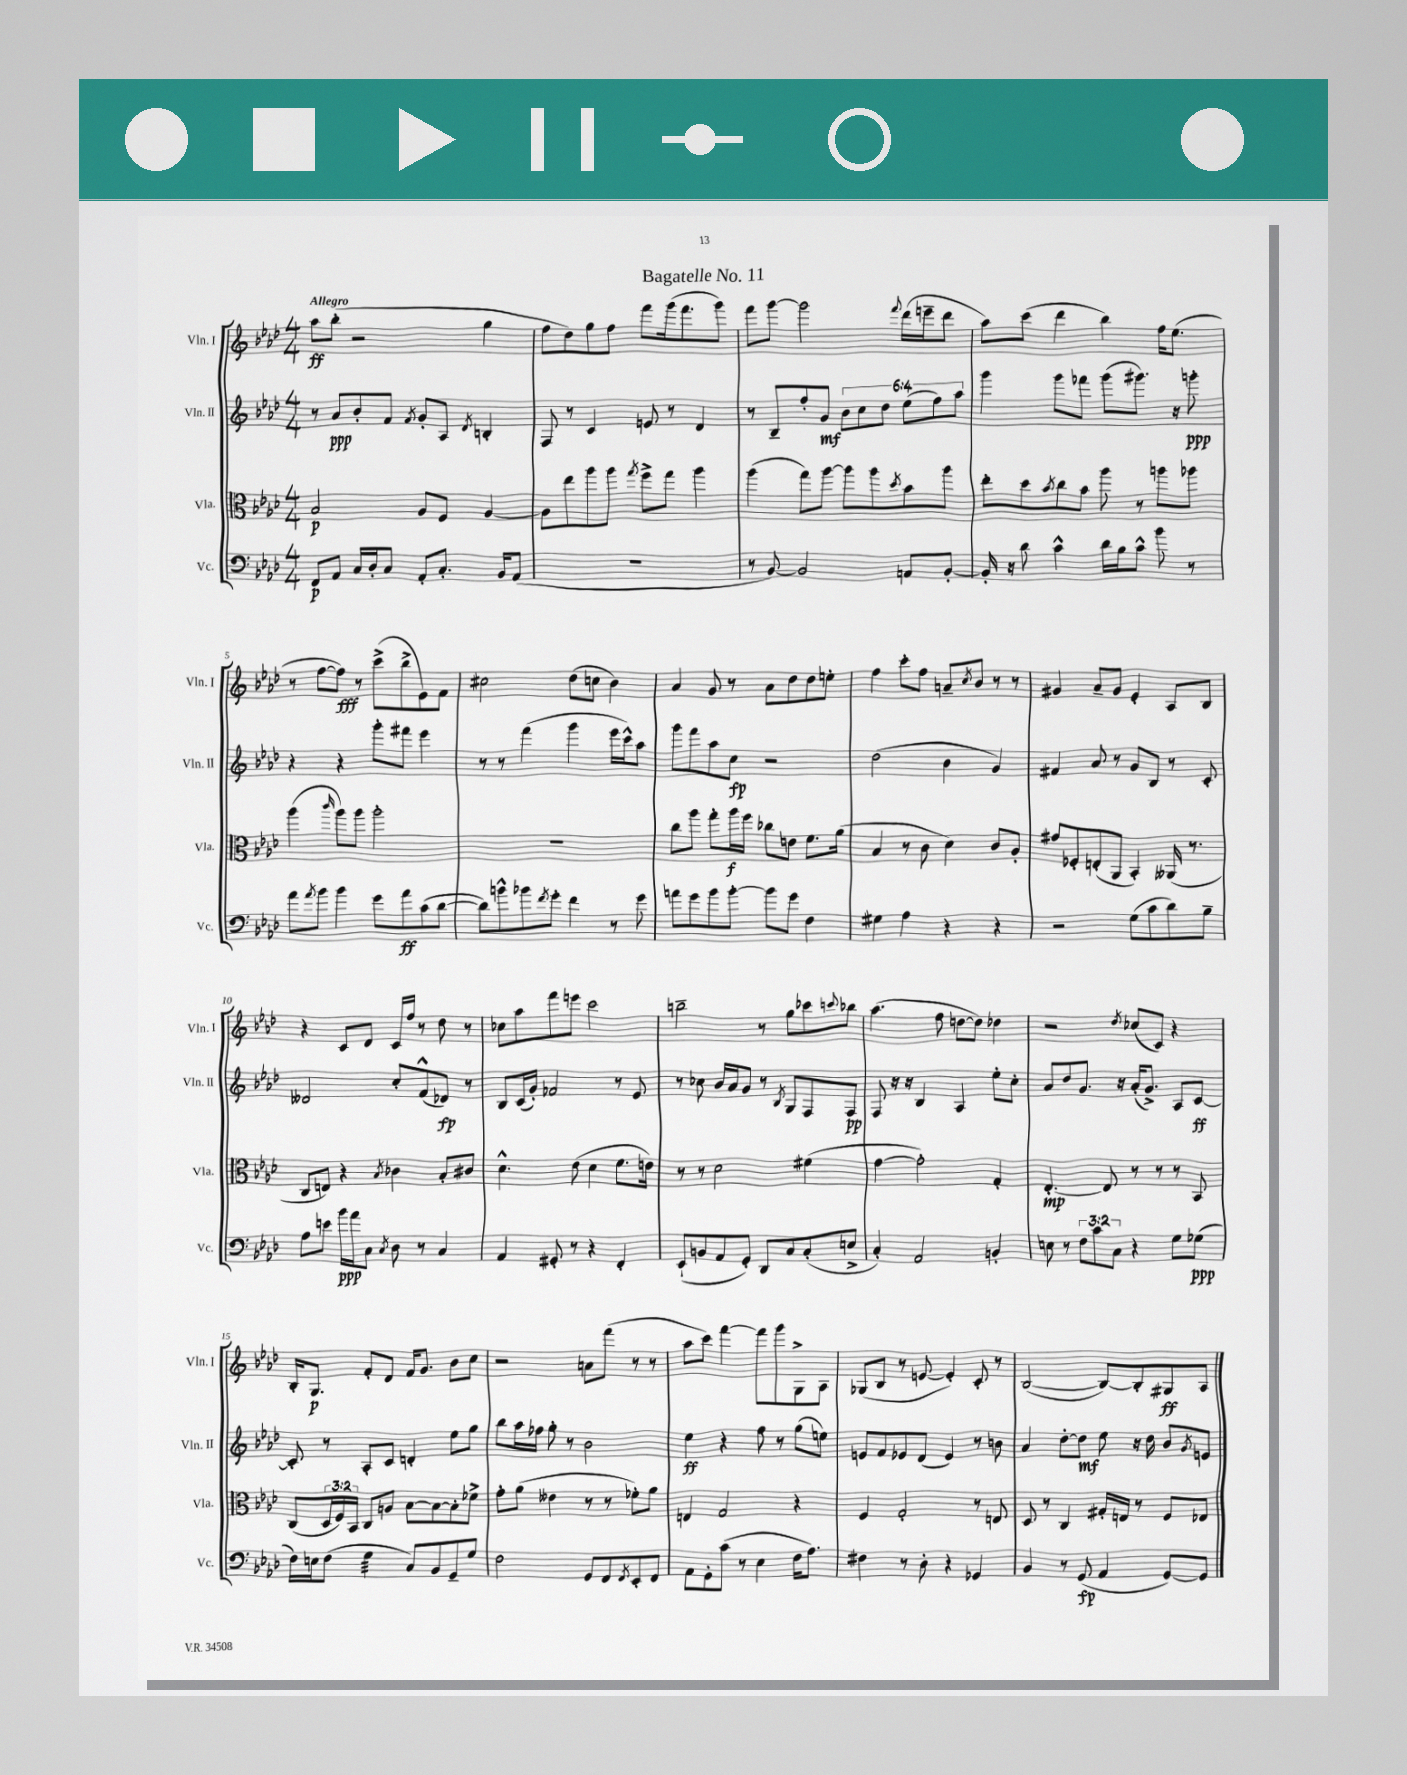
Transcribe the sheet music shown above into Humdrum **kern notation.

**kern	**dynam	**kern	**dynam	**kern	**dynam	**kern	**dynam
*part4	*part4	*part3	*part3	*part2	*part2	*part1	*part1
*staff4	*staff4	*staff3	*staff3	*staff2	*staff2	*staff1	*staff1
*I"Vc.	*	*I"Vla.	*	*I"Vln. II	*	*I"Vln. I	*
*I'Vc.	*	*I'Vla.	*	*I'Vln. II	*	*I'Vln. I	*
*clefF4	*	*clefC3	*	*clefG2	*	*clefG2	*
*k[b-e-a-d-]	*	*k[b-e-a-d-]	*	*k[b-e-a-d-]	*	*k[b-e-a-d-]	*
*M4/4	*	*M4/4	*	*M4/4	*	*M4/4	*
=1	=1	=1	=1	=1	=1	=1	=1
!	!	!	!	!	!	!LO:TX:a:B:t=Allegro	!
8FF/L	p	2B-/	p	8r	.	8aa-\L	ff
8AA-/J	.	.	.	8a-/L	ppp	(8bb-'\J	.
16C/LL	.	.	.	8b-'/	.	2r	.
16D-'/J	.	.	.	.	.	.	.
8C/J	.	.	.	8f/J	.	.	.
.	.	.	.	8qf/	.	.	.
8AA-'/L	.	8A-/L	.	8g'/L	.	.	.
8.C'/J	.	8F/J	.	8A-/J	.	.	.
.	.	.	.	8qd-/	.	.	.
.	.	[4A-/	.	4Bn'/	.	4gg\	.
16BB-/KL	.	.	.	.	.	.	.
(8AA-/J	.	.	.	.	.	.	.
=2	=2	=2	=2	=2	=2	=2	=2
1r	.	8A-\L]	.	8F/	.	8ff\L	.
.	.	8ee-\	.	8r	.	8dd-\)	.
.	.	8aa-\	.	4c/	.	8gg\	.
.	.	8aa-\J	.	.	.	8ff\J	.
.	.	8qgg/	.	.	.	.	.
.	.	8ff^\L	.	8en/	.	8fff\L	.
.	.	8gg\J	.	8r	.	(16ggg\k	.
.	.	.	.	.	.	8.fff\	.
.	.	4aa-\	.	4d-/	.	.	.
.	.	.	.	.	.	8ggg\J)	.
=3	=3	=3	=3	=3	=3	=3	=3
8r	.	(4aa-\	.	8r	.	8fff\L	.
[8BB-/)	.	.	.	8B-~/L	.	[8ggg\J	.
2BB-/]	.	8gg\L)	.	8ff'/	.	2ggg\]	.
.	.	[8aa-\J	.	8g/J	mf	.	.
.	.	8aa-\L]	.	12b-\L	.	.	.
.	.	.	.	12cc\	.	.	.
.	.	8aa-\	.	.	.	.	.
.	.	.	.	12dd-\J	.	.	.
.	.	8qdd-/	.	.	.	8qqfff/	.
8AAn/L	.	8b-\	.	(12ee-\L	.	(16ddd-\LL	.
.	.	.	.	.	.	16eeen~\J	.
.	.	.	.	12ff\)	.	.	.
[8BB-'/J	.	8aa-\J	.	.	.	8ddd-\J	.
.	.	.	.	12aa-\J	.	.	.
=4	=4	=4	=4	=4	=4	=4	=4
16BB-'/]	.	8ee-'\L	.	4ggg\	.	8aa-\L)	.
16r	.	.	.	.	.	.	.
8d-\	.	8dd-\	.	.	.	(8ccc\J	.
.	.	8qb-/	.	.	.	.	.
4c^^\	.	8cc\	.	8ggg\L	.	4ddd-\	.
.	.	8b-\J	.	8fff-X\J	.	.	.
16d-\LL	.	8aa-\	.	(8ggg\L	.	4bb-\)	.
16B-\J	.	.	.	.	.	.	.
8c^^\J	.	8r	.	8.ggg#X\J)	.	.	.
8b-\	.	8aan\L	.	.	.	16ff\KL	.
.	.	.	.	16r	.	(8.ee-\J	.
8r	.	8aa-X\J	.	8gggn'\	ppp	.	.
!!LO:LB:g=z
=5	=5	=5	=5	=5	=5	=5	=5
8a-\L	.	(4aa-\	.	4r	.	8r	.
8qa-/	.	.	.	.	.	.	.
8b-\J	.	.	.	.	.	[8ff\L	.
.	.	16qqccc/	.	.	.	.	.
4b-\	.	8aa-\L)	.	4r	.	8ff\J])	fff
.	.	8aa-\J	.	.	.	8r	.
8g\L	.	2aa-'\	.	8ggg'\L	.	(8ccc^\L	.
8a-\	ff	.	.	8fff#X\J	.	8bb-^\	.
(8c\	.	.	.	4eee-\	.	8e-\)	.
[8d-\J	.	.	.	.	.	8f\J	.
=6	=6	=6	=6	=6	=6	=6	=6
8d-\L])	.	1r	.	8r	.	2cc#X\	.
8bn^^\	.	.	.	8r	.	.	.
8b-X\	.	.	.	(4fff\	.	.	.
8qf/	.	.	.	.	.	.	.
8g'\J	.	.	.	.	.	.	.
4f\	.	.	.	4ggg\	.	(8dd-\L	.
.	.	.	.	.	.	8ccn\J	.
8r	.	.	.	16eee-\LL	.	4b-\)	.
.	.	.	.	16ccc^^\J)	.	.	.
8g\	.	.	.	8aa-\J	.	.	.
=7	=7	=7	=7	=7	=7	=7	=7
8an\L	.	8cc\L	.	8ggg\L	.	4a-/	.
8g\	.	8aa-\J	.	8fff\	.	.	.
8b-\	.	8gg'\L	.	8aa-\	.	8g/	.
[8b-'\J	.	16aa-\L	f	8cc\J	fp	8r	.
.	.	16ff\JJ	.	.	.	.	.
8b-\L]	.	8cc-X\L	.	2r	.	8a-\L	.
8g\J	.	8en\J	.	.	.	8dd-\	.
4F\	.	8.f\L	.	.	.	8dd-\	.
.	.	.	.	.	.	8een'\J	.
.	.	(16a-\Jk	.	.	.	.	.
=8	=8	=8	=8	=8	=8	=8	=8
4G#X\	.	4B-/	.	(2dd-\	.	4ff\	.
4A-\	.	8r	.	.	.	8ccc'\L	.
.	.	8c\	.	.	.	8ff\J	.
4r	.	4d-\)	.	4b-\	.	8an~/L	.
.	.	.	.	.	.	8qcc/	.
.	.	.	.	.	.	8b-/J	.
4r	.	8c/L	.	4g/)	.	8r	.
.	.	8A-'/J	.	.	.	8r	.
=9	=9	=9	=9	=9	=9	=9	=9
2r	.	8g#X/L	.	4f#X/	.	4g#X/	.
.	.	8F-X'/	.	.	.	.	.
.	.	(8En'/	.	8a-/	.	8a-~/L	.
.	.	8AA-/J	.	8r	.	8g#/J	.
(8G\L	.	4BB-'/)	.	8g/L	.	4e-'/	.
8c\	.	.	.	8B-/J	.	.	.
8d-\)	.	(16AA--X/	.	8r	.	8A-/L	.
.	.	8.r	.	.	.	.	.
8B-~\J	.	.	.	8c'/	.	8B-/J	.
!!LO:LB:g=z
=10	=10	=10	=10	=10	=10	=10	=10
8A-\L	.	8C/L	.	2d--X/	.	4r	.
8en\J	.	8En/J)	.	.	.	.	.
16b-\LL	ppp	4r	.	.	.	8c/L	.
16a-\J	.	.	.	.	.	.	.
8C\J	.	.	.	.	.	8d-/J	.
8qC/	.	8qB-/	.	.	.	.	.
8D-\	.	4c-X\	.	8cc'/L	.	16c/LL	.
.	.	.	.	.	.	16ff/JJ	.
8r	.	.	.	(8f^^/	.	8r	.
4C/	.	8B-'/L	.	8d-X/J)	fp	8dd-\	.
.	.	8c#X/J	.	8r	.	8r	.
=11	=11	=11	=11	=11	=11	=11	=11
4AA-/	.	4.d-^^\	.	8B-/L	.	8cc-X\L	.
.	.	.	.	(16c/L	.	8aa-\	.
.	.	.	.	16g'/JJ)	.	.	.
8GG#X'/	.	.	.	2f-X/	.	8fff\	.
8r	.	(8e-\	.	.	.	8eeen\J	.
4r	.	4d-\	.	.	.	2ccc\	.
4FF'/	.	8.f\L	.	8r	.	.	.
.	.	.	.	8e-/	.	.	.
.	.	16en\Jk)	.	.	.	.	.
=12	=12	=12	=12	=12	=12	=12	=12
(8EE-`/L	.	8r	.	8r	.	2bbn~\	.
8BBn/	.	8r	.	8cc-X\	.	.	.
8AA-/	.	2d-\	.	16b-/LL	.	.	.
.	.	.	.	16a-/J	.	.	.
8GG'/J)	.	.	.	8g/J	.	.	.
8DD-/L	.	.	.	8r	.	8r	.
.	.	.	.	8qB-/	.	.	.
8C/	.	.	.	8G/L	.	8gg\L	.
(8C'/	.	(4f#X\	.	8F/	.	8ccc-X\	.
.	.	.	.	.	.	8qqcccn/	.
8En^/J	.	.	.	8F/J	pp	8bb-X\J	.
=13	=13	=13	=13	=13	=13	=13	=13
4C'/)	.	[4g\	.	8F/	.	(4.aa-\	.
.	.	.	.	16r	.	.	.
.	.	.	.	16r	.	.	.
2AA-/	.	2g'\])	.	4B-/	.	.	.
.	.	.	.	.	.	8ff\	.
.	.	.	.	4A-/	.	[8ddn\L	.
.	.	.	.	.	.	8dd\J])	.
4BBn'/	.	4G'/	.	8ee-'\L	.	4dd-X\	.
.	.	.	.	8cc'\J	.	.	.
=14	=14	=14	=14	=14	=14	=14	=14
8En\	.	[4.E-'/	mp	8a-/L	.	2r	.
8r	.	.	.	8dd-/	.	.	.
12F\L	.	.	.	8.g/J	.	.	.
12c\	.	.	.	.	.	.	.
.	.	8E-/]	.	.	.	.	.
12C\J	.	.	.	.	.	.	.
.	.	.	.	16r	.	.	.
.	.	.	.	.	.	8qdd-/	.
4r	.	8r	.	(16a-'/KL	.	(8cc-X/L	.
.	.	.	.	8.g^/J)	.	.	.
.	.	8r	.	.	.	8c/J)	.
8G\L	.	8r	.	8A-/L	.	4r	.
(8G-X\J	ppp	8BB-/	.	[8c/J	ff	.	.
!!LO:LB:g=z
=15	=15	=15	=15	=15	=15	=15	=15
16F\LL)	.	(8C/L	.	8c'/]	.	16B-'/KL	.
16En\J	.	.	.	.	.	8.G/J	p
(8F\J	.	24D-/L	.	8r	.	.	.
.	.	24F/)	.	.	.	.	.
.	.	24BB-/JJ	.	.	.	.	.
*tremolo	*	*	*	*	*	*	*
32G\LLL	.	8C/L	.	8A-'/L	.	8f'/L	.
32G\	.	.	.	.	.	.	.
32G\	.	.	.	.	.	.	.
32G\	.	.	.	.	.	.	.
32G\	.	8An/J	.	8c/J	.	8d-/J	.
32G\	.	.	.	.	.	.	.
32G\	.	.	.	.	.	.	.
32G\JJJ	.	.	.	.	.	.	.
*Xtremolo	*	*	*	*	*	*	*
8C/L)	.	[8B-\L	.	4dn'/	.	16f/KL	.
.	.	.	.	.	.	8.g/J	.
8BB-/	.	8B-\_	.	.	.	.	.
8GG~/	.	8B-'\]	.	8ee-\L	.	8b-\L	.
8G/J	.	8f-X^\J	.	8gg\J	.	8cc\J	.
=16	=16	=16	=16	=16	=16	=16	=16
2F\	.	8g'\L	.	8bb-\L	.	2r	.
.	.	(8a-\J	.	16aa-\L	.	.	.
.	.	.	.	16ff-X\JJ	.	.	.
.	.	4e--X\	.	8gg'\	.	.	.
.	.	.	.	8r	.	.	.
8GG/L	.	8r	.	2b-\	.	8an\L	.
8FF/	.	8r	.	.	.	(8fff\J	.
8qFF/	.	.	.	.	.	.	.
8EE-'/	.	8f-X'\L)	.	.	.	8r	.
8FF/J	.	8a-\J	.	.	.	8r	.
=17	=17	=17	=17	=17	=17	=17	=17
8AA-\L	.	4En/	.	4ee-\	ff	8aa-\L	.
8GG'\	.	.	.	.	.	8ccc\J)	.
(8c\J	.	2G/	.	4r	.	[4fff\	.
8r	.	.	.	.	.	.	.
4E-\	.	.	.	8ff\	.	8fff\L]	.
.	.	.	.	8r	.	8ggg\	.
16F\KL	.	4r	.	(8gg\L	.	8G^\	.
8.A-\J)	.	.	.	.	.	.	.
.	.	.	.	8een\J)	.	8A-\J	.
=18	=18	=18	=18	=18	=18	=18	=18
4F#X\	.	4F/	.	8en/L	.	(8G-X/L	.
.	.	.	.	8f/	.	8B-/J	.
8r	.	2G'/	.	8e-X/	.	8r	.
8D-'\	.	.	.	(8d-/J	.	[8en/	.
4r	.	.	.	4e-/)	.	4e'/])	.
4GG-X/	.	8r	.	8r	.	8c'/	.
.	.	8En/	.	8bn\	.	8r	.
=19	=19	=19	=19	=19	=19	=19	=19
4BB-/	.	8D-/	.	4a-/	.	([2B-/	.
.	.	8r	.	.	.	.	.
8r	.	4C/	.	[8dd-'\L	.	.	.
(8GG/	fp	.	.	8dd-\J]	mf	.	.
4AA-/	.	16G#X'/LL	.	8ee-\	.	8B-/L_)	.
.	.	16En/JJ	.	.	.	.	.
.	.	8r	.	16r	.	8B-'/]	.
.	.	.	.	16dd-\	.	.	.
[8GG/L)	.	8F/L	.	8b-/L	.	8G#X/	ff
.	.	.	.	8qg/	.	.	.
8GG/J]	.	8E-X/J	.	8en/J	.	8A-/J	.
==	==	==	==	==	==	==	==
*-	*-	*-	*-	*-	*-	*-	*-
